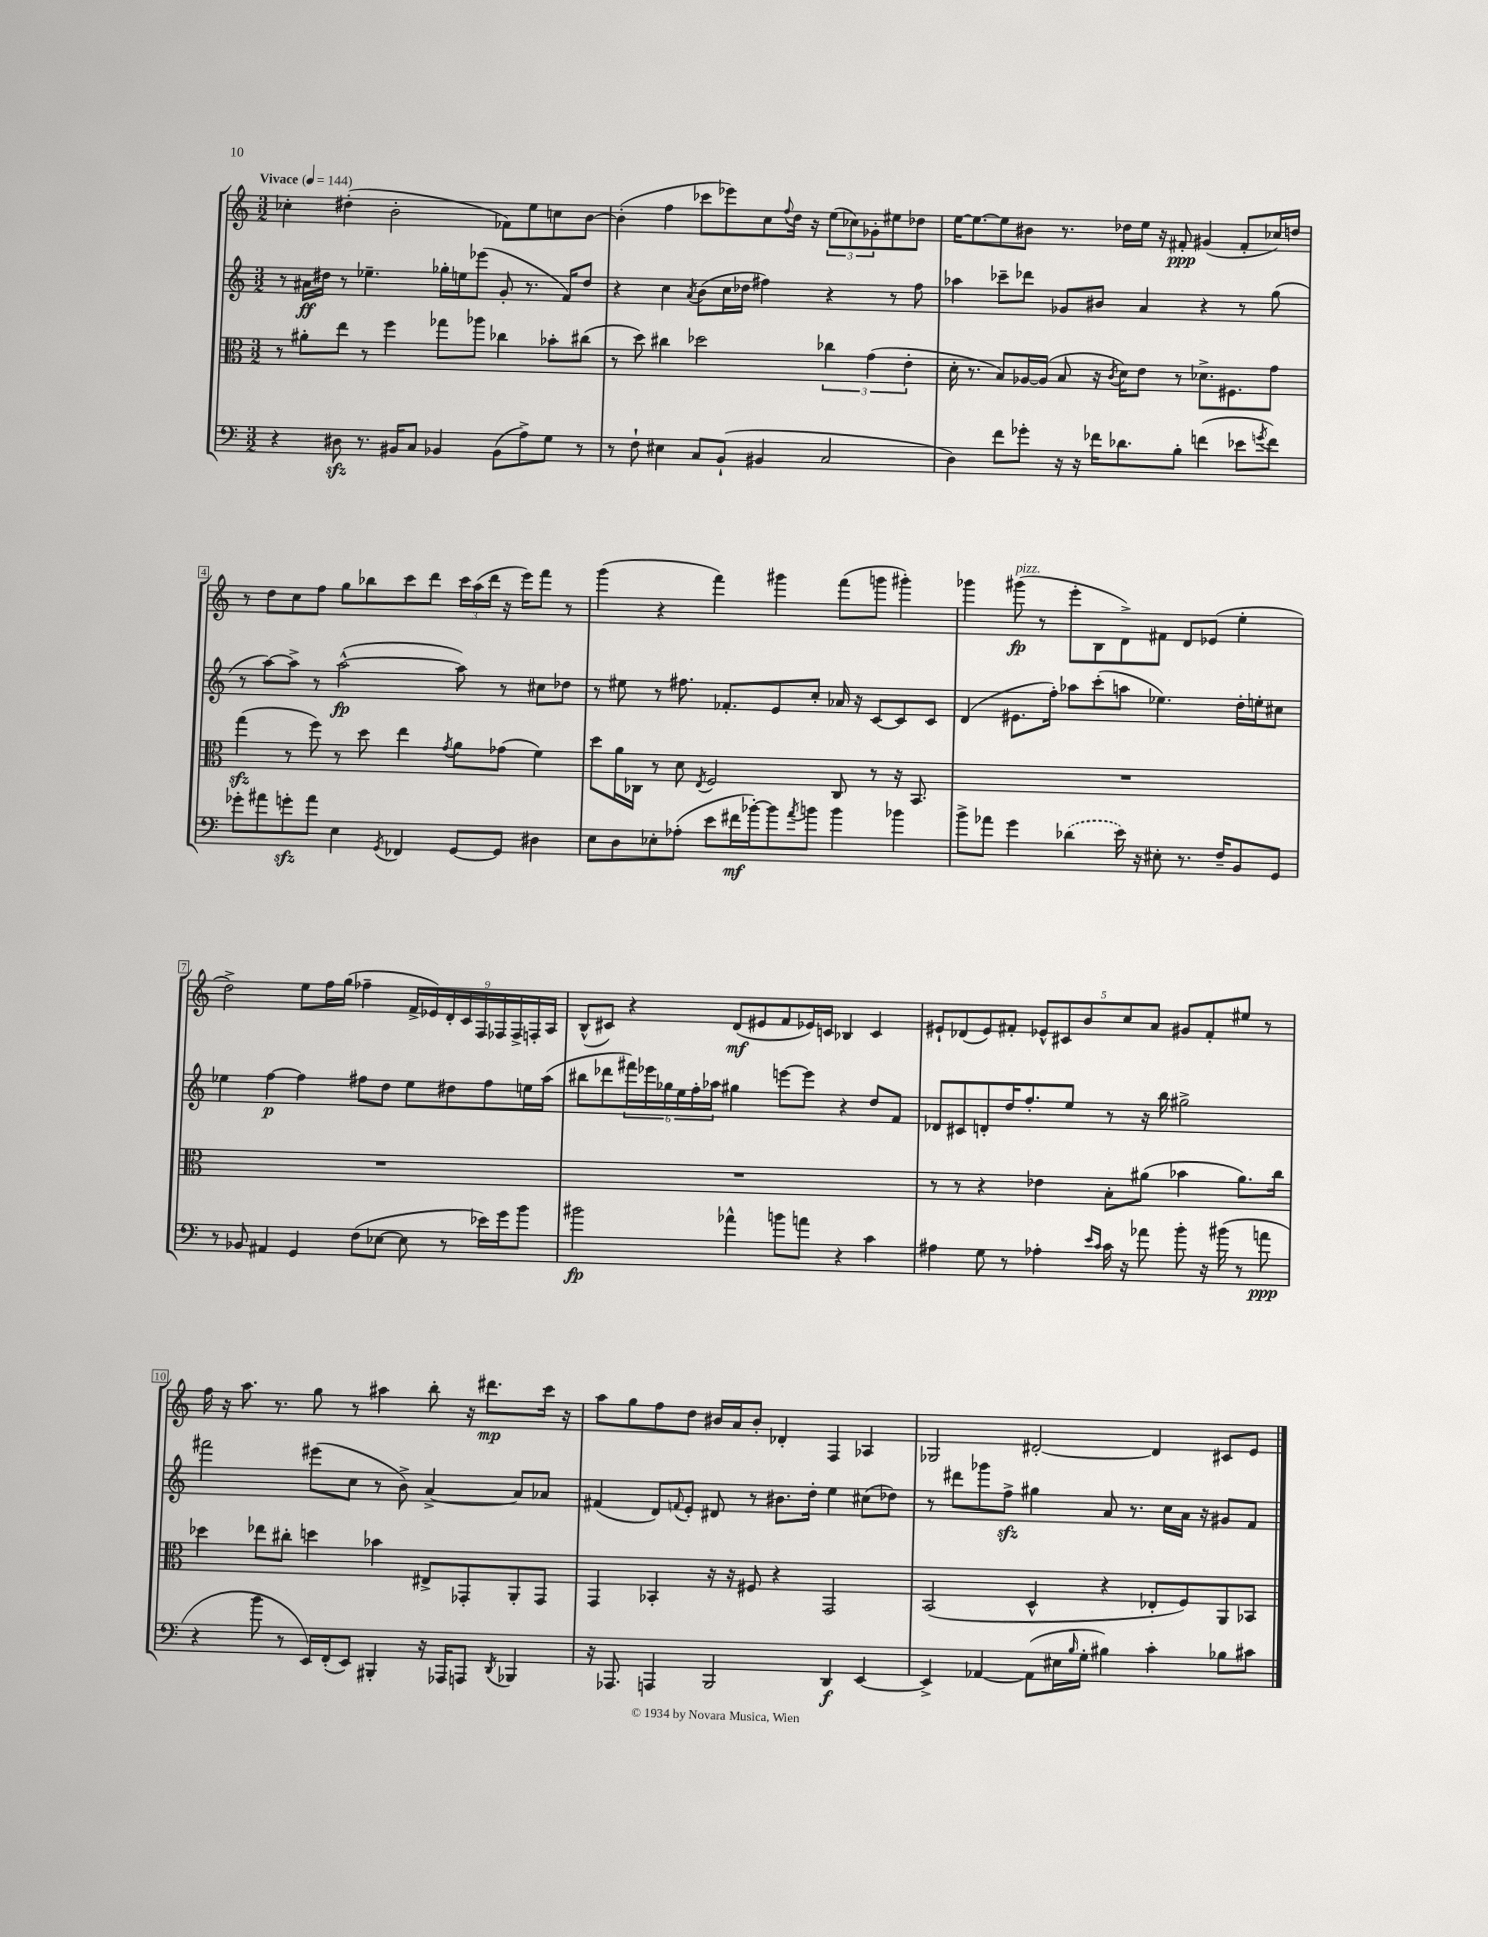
<<
\new StaffGroup <<
\new Staff = "s0" {
    \clef treble \key c \major \numericTimeSignature \time 3/2 \tempo "Vivace" 4 = 144
    ces''4-. dis''4-.( b'2-. fes'8) e''8 c''8 b'8~ |
    b'4-.( f''4 ces'''8 ees'''8) c''8 \appoggiatura { f''8 } d''16 r16 \tuplet 3/2 { e''8( ces''8) ges'8-. } eis''8 des''8 |
    e''16~ e''8.~ e''8 bis'8 r8. des''16 e''16 r16 fis'8-.\ppp gis'4( fis'8-. ces''16) d''16 |
    r8 d''8 c''8 f''8 g''8 bes''8 c'''8 d'''8 \tuplet 3/2 { c'''16 a''16( d'''16 } r16 e'''16) f'''8 r8 |
    g'''4( r4 f'''4) gis'''4 f'''8( g'''8 gis'''4-.) |
    ges'''4 gis'''8\fp^\markup { \italic "pizz." }( r8 e'''8-. b8 d'8->) fis'8 d'8 ees'8( e''4-. |
    d''2->) e''8 f''16 g''16( fes''4-- \tuplet 9/8 { f'16-> ees'16) d'16-. c'16 f16 fes16 fes16-> f16-. a16 } |
    b8-^( cis'8) r4 d'8\mf( eis'8 f'8 ees'16) c'16 bes4 c'4 |
    eis'8-! des'8( eis'8) fis'8-. \tuplet 5/4 { ees'8-^ cis'8 b'8 c''8 a'8 } gis'8 fis'8-. eis''8 r8 |
    f''16 r16 a''8. r8. g''8 r8 ais''4 b''8-. r16 dis'''8.\mp c'''16 r16 |
    a''8 g''8 f''8 d''8 bis'16 a'16 bis'8-. des'4-. f4 aes4 |
    ges2 dis'2~-. dis'4 cis'8 e'8 \bar "|." |
}
\new Staff = "s1" {
    \clef treble \key c \major \numericTimeSignature \time 3/2
    r8 ais'16\ff dis''16 r8 ees''4.-- ges''16-. e''16 ees'''8( g'8-. r8. f'16) dis''8 |
    r4 c''4 \acciaccatura { a'8 } b'8( c''16 des''16 fis''4) r4 r8 fis''8 |
    aes''4 ces'''8-- des'''8 ges'8 bis'8 a'4 r4 r8 g''8( |
    r8 a''8~) a''8-> r8 a''2~-^\fp( a''8) r8 cis''8 des''8 |
    r8 eis''8 r8 fis''8. fes'8.-. e'8 c''8-. aes'16 r16 c'8~ c'8 c'8 |
    d'4( eis'8. f''16-.) aes''8 c'''8-.( a''8 ees''4.) d''16-. e''16-. cis''8 |
    ees''4 f''4~\p f''4 fis''8 d''8 ees''8 dis''8 fis''8 e''16 a''16( |
    bis''8 des'''8 \tuplet 6/4 { fis'''16) ees'''16 ges''16 e''16 f''16-. aes''16 } gis''4 e'''8~ e'''8 r4 d''8 f'8 |
    des'8 cis'8 d'8-. d''16 f''8.-. e''8 r8 r16 b''16 gis''2-> |
    fis'''2 eis'''8( c''8 r8 b'8->) a'4~-> a'8 aes'8 |
    fis'4( d'8) \appoggiatura { f'8 } e'8-. dis'8 r8 bis'8. d''16-. e''4 cis''8( des''8) |
    r8 dis'''8 ges'''8 f''8->\sfz gis''4 a'8 r8. c''16 a'16 r16 gis'8 f'8 \bar "|." |
}
\new Staff = "s2" {
    \clef alto \key c \major \numericTimeSignature \time 3/2
    r8 ais'8-. e''8 r8 f''4 ges''8 aes''8 ces''4 bes'8-. cis''8( |
    r8 d''8) cis''4 des''2 \tuplet 3/2 { ces''4 g'4( e'4-. } |
    d'16-. r8. b8) aes16~ aes16( b8 r16 \acciaccatura { c'8 } d'16) e'8 r8 des'8.-> fis8. g'8 |
    g''4\sfz( r8 f''8) r8 d''8 e''4 \acciaccatura { g'8 } a'8 ges'8( f'4) |
    d''8 a'16 ces16 r8 d'8 \acciaccatura { e8 } f2 ces8 r8 r16 b,8. |
    R1. |
    R1. |
    R1. |
    r8 r8 r4 ees'4 b8-. ais'8( bes'4 ais'8.) c''16 |
    des''4 ees''8 cis''8-. d''4 bes'4 eis8-> ges,8-. a,8-. ges,8 |
    g,4 bes,4-. r16 r16 fis8 r4 g,2 |
    b,2( d4-^ r4 ees8-. f8) a,8 bes,8 \bar "|." |
}
\new Staff = "s3" {
    \clef bass \key c \major \numericTimeSignature \time 3/2
    r4 dis8\sfz r8. bis,16 c8 bes,4 bes,8( a8->) g8 r8 |
    r8 f8-! eis4 c8 b,8-!( bis,4 c2 |
    d4) f'8 ges'8-. r16 r16 fes'16 des'8. b8-. f'4( ees'8 \acciaccatura { g'8 } f'8) |
    ges'8-. ais'8 g'8-.\sfz ais'8 e4 \acciaccatura { g,8 } fes,4 g,8~ g,8 dis4 |
    e8 d8 ees8-. aes8-.( e'8 fis'16\mf bes'16~-.) bes'8 \acciaccatura { a'8 } b'8 b'4 bes'4 |
    b'8-> aes'8 g'4 \once \slurDashed des'4( e'16) r16 eis8-. r8. f16-- b,8 g,8 |
    r8 bes,8 ais,4 g,4 f8( ees8~ ees8 r8 ees'16) g'16 b'8 |
    bis'2\fp aes'4-^ b'8 a'8 r4 c'4 |
    ais4 g8 r8 aes4-. \grace { e'16 c'16 } c'16 r16 aes'8 b'8-. r16 bis'16( r8 a'8\ppp |
    r4 b'8 r8 e,16) f,16-.( e,8) bis,,4-. r16 aes,,16 a,,8 \acciaccatura { d,8 } bes,,4 |
    r16 aes,,8. a,,4 b,,2 d,4\f e,4~ |
    e,4-> aes,4~ aes,8( eis16 \grace { b16 } g16-. bis4) c'4-. bes8 cis'8 \bar "|." |
}
>>
>>
\layout { \context { \Score \override BarNumber.stencil = #(make-stencil-boxer 0.1 0.3 ly:text-interface::print) } }
